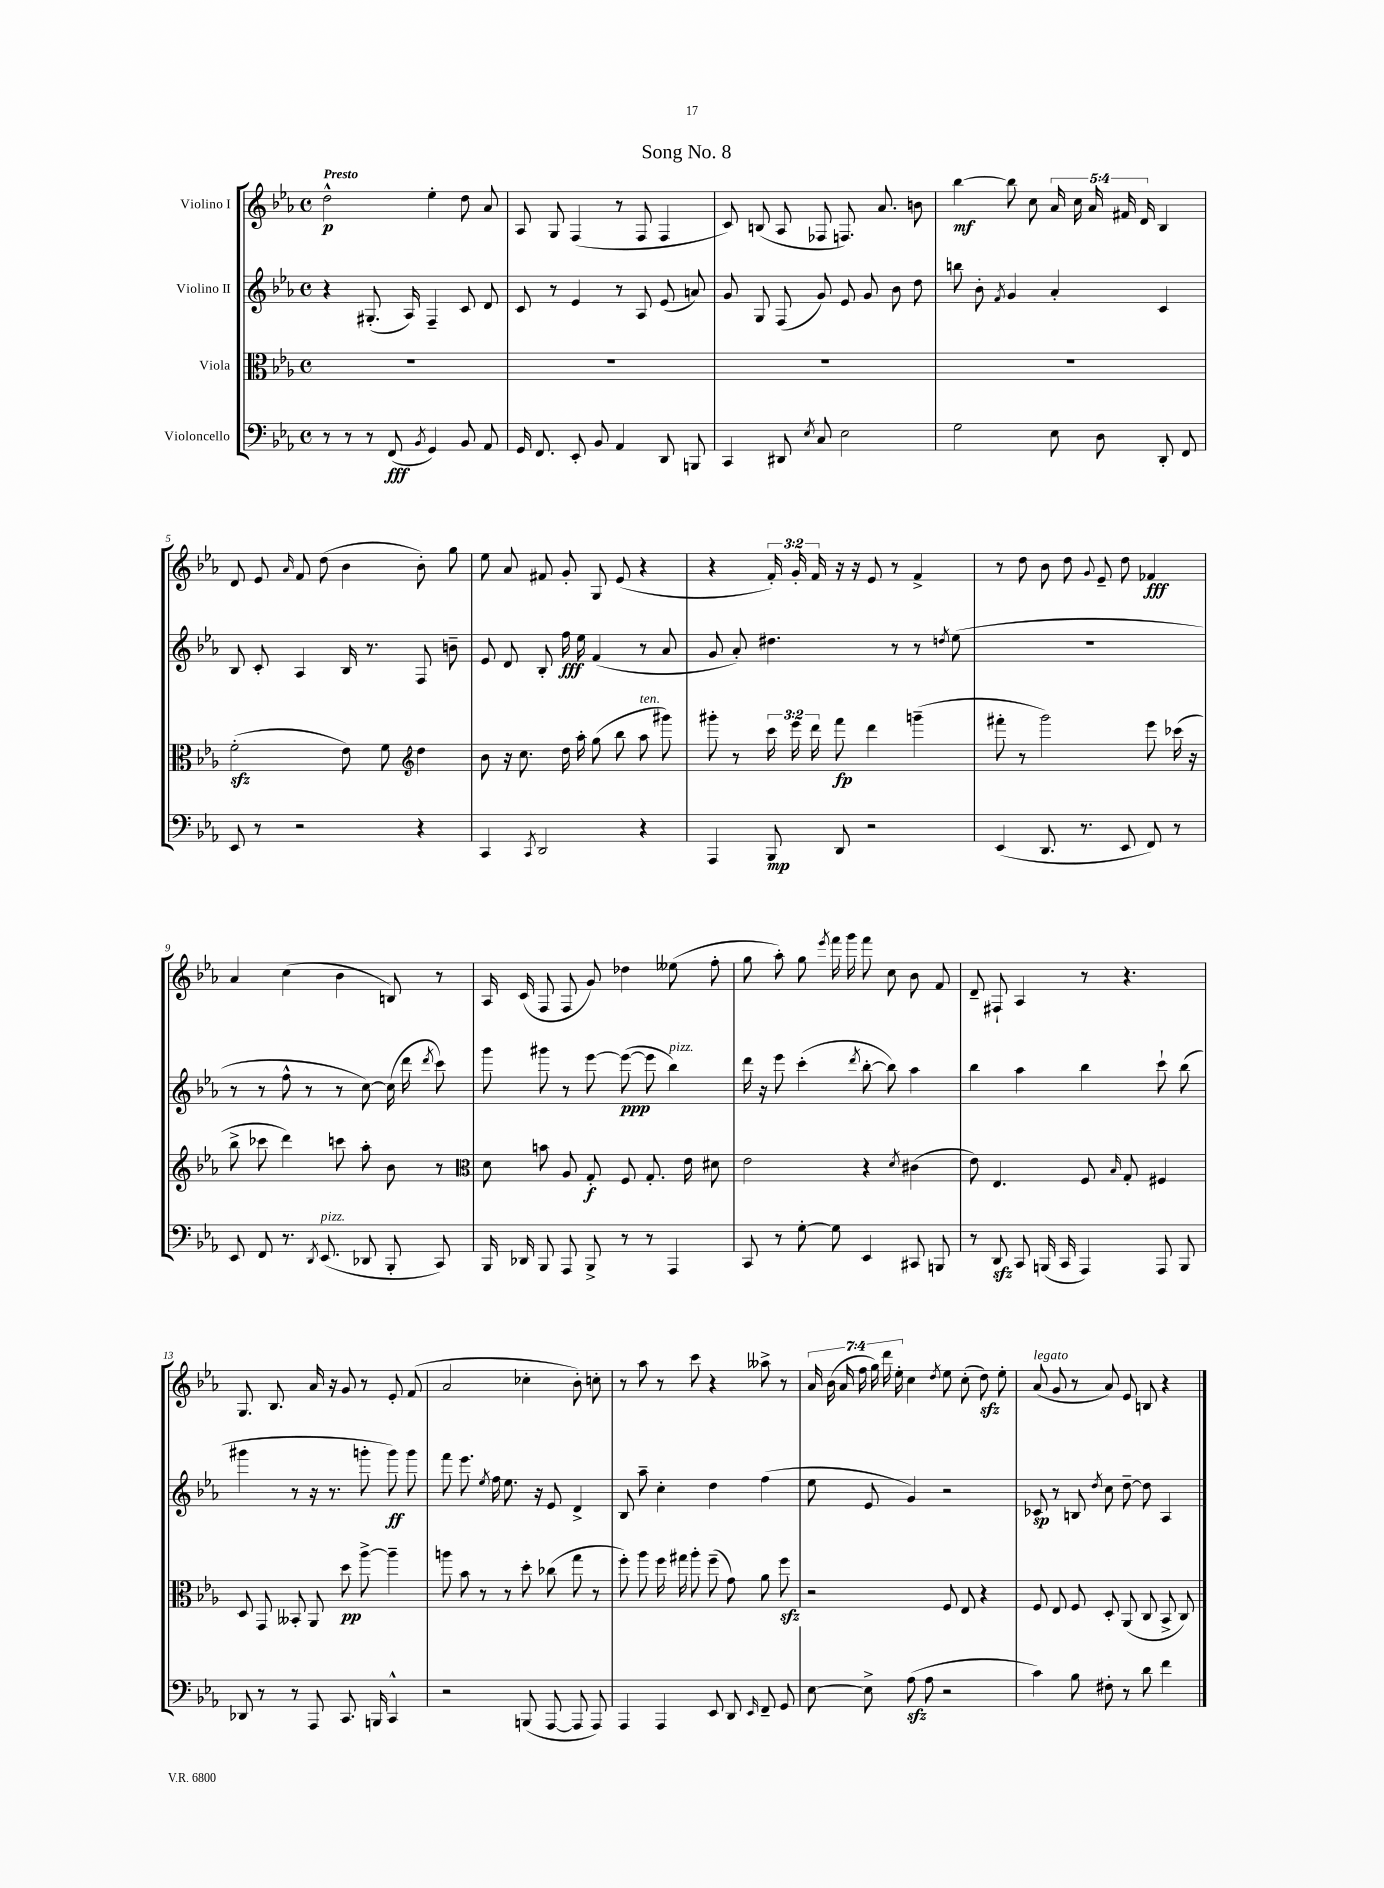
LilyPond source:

\header { title = "Song No. 8" }
<<
\new StaffGroup <<
\new Staff = "s0" \with { instrumentName = "Violino I" } {
    \clef treble \key ees \major \defaultTimeSignature \time 4/4 \override Staff.TupletNumber.text = #tuplet-number::calc-fraction-text \tempo "Presto"
    \autoBeamOff d''2-^\p ees''4-. d''8 aes'8 |
    aes8 g8 f4( r8 f8 f4 |
    c'8) b8( aes8 fes8 f8.) aes'8. b'8 |
    bes''4~\mf bes''8 c''8 \tuplet 5/4 { aes'16 c''16 aes'16 fis'16 d'16 } bes4 |
    d'8 ees'8 \grace { aes'16 } f'8 d''8( bes'4 bes'8-.) g''8 |
    ees''8 aes'8 fis'8 g'8-. g8 ees'8( r4 |
    r4 \tuplet 3/2 { f'16-.) g'16-. f'16 } r16 r16 ees'8 r8 f'4-> |
    r8 d''8 bes'8 d''8 \appoggiatura { g'8 } ees'8-- d''8 fes'4\fff |
    aes'4 c''4( bes'4 b8) r8 |
    aes16 c'16( f8 f8 g'8) des''4 eeses''8( f''8-. |
    g''8 aes''8-.) g''8 \acciaccatura { ees'''8 } f'''16 g'''16 f'''8 c''8 bes'8 f'8 |
    d'8-- fis8-! aes4 r8 r4. |
    g8. bes8. aes'16 r16 g'8 r8 ees'8-. f'8( |
    aes'2 ces''4-. bes'8-.) c''8-. |
    r8 aes''8 r8 c'''8 r4 aeses''8-> r8 |
    \tuplet 7/4 { aes'16 bes'16( aes'16 f''16 g''16) d'''16 ees''16-. } c''4 \acciaccatura { d''8 } ees''8 c''8-.( d''8\sfz) ees''8-. |
    aes'8^\markup { \italic "legato" }( g'8 r8 aes'8) ees'8 b8 r4 \bar "|." |
}
\new Staff = "s1" \with { instrumentName = "Violino II" } {
    \clef treble \key ees \major \defaultTimeSignature \time 4/4
    \autoBeamOff r4 gis8.-.( aes16) f4-- c'8 d'8 |
    c'8 r8 ees'4 r8 aes8 ees'8( a'8) |
    g'8 g8 f8( g'8) ees'8 g'8 bes'8 d''8 |
    b''8 bes'8-. \acciaccatura { f'8 } g'4 aes'4-. c'4 |
    bes8 c'8-. aes4 bes16 r8. f8 b'8-- |
    ees'8 d'8 bes8-. f''16\fff ees''16 f'4( r8 aes'8 |
    g'8 aes'8-.) dis''4. r8 r8 \acciaccatura { d''8 } ees''8( |
    R1 |
    r8 r8 f''8-^ r8 r8 c''8~) c''16( d'''16 \acciaccatura { d'''8 } c'''8) |
    g'''8 gis'''8 r8 ees'''8~ ees'''8~\ppp( ees'''8 bes''4^\markup { \italic "pizz." }) |
    d'''16 r16 ees'''8 c'''4-.( \acciaccatura { d'''8 } bes''8~-. bes''8) aes''4 |
    bes''4 aes''4 bes''4 c'''8-! bes''8( |
    gis'''4 r8 r16 r8. g'''8-. g'''8\ff) g'''8 |
    f'''8 ees'''8. \acciaccatura { ees''8 } f''16 ees''8. r16 ees'8 d'4-> |
    bes8 aes''8-- c''4-. d''4 f''4( |
    ees''8 ees'8 g'4) r2 |
    ces'8\sp r8 b8 \acciaccatura { d''8 } c''8 d''8~-- d''8 aes4 \bar "|." |
}
\new Staff = "s2" \with { instrumentName = "Viola" } {
    \clef alto \key ees \major \defaultTimeSignature \time 4/4 \override Staff.TupletNumber.text = #tuplet-number::calc-fraction-text
    \autoBeamOff R1 |
    R1 |
    R1 |
    R1 |
    f'2-.\sfz( ees'8) f'8 \clef treble d''4 |
    bes'8 r16 c''8. d''16 aes''16-. g''8( bes''8 aes''8^\markup { \italic "ten." } gis'''8) |
    gis'''8-. r8 \tuplet 3/2 { c'''16 ees'''16 d'''16 } f'''8\fp d'''4 g'''4--( |
    fis'''8-. r8 g'''2) ees'''8 ces'''16( r16 |
    bes''8-> ces'''8 d'''4) c'''8 aes''8-. bes'8 r8 |
    \clef alto d'8 b'8 aes8 g8-.\f f8 g8.-. ees'16 dis'8 |
    ees'2 r4 \acciaccatura { d'8 } cis'4( |
    ees'8) ees4. f8 \grace { bes16 } g8-. fis4 |
    d8 g,8 beses,8-. aes,8 d''8\pp aes''8~-> aes''4-- |
    a''8 bes'8 r8 r8 d''8-. ces''8( g''8 r8 |
    f''8-.) aes''8 f''16 gis''16 aes''8-. f''8--( g'8) aes'8 f''8\sfz |
    r2 f8 ees8 r4 |
    f8 ees8 f8 d8-. aes,8( c8 bes,8-> c8) \bar "|." |
}
\new Staff = "s3" \with { instrumentName = "Violoncello" } {
    \clef bass \key ees \major \defaultTimeSignature \time 4/4
    \autoBeamOff r8 r8 r8 f,8\fff( \acciaccatura { bes,8 } g,4) bes,8 aes,8 |
    g,16 f,8. ees,8-. bes,8 aes,4 d,8 b,,8 |
    c,4 dis,8 \acciaccatura { ees8 } c8 ees2 |
    g2 ees8 d8 d,8-. f,8 |
    ees,8 r8 r2 r4 |
    c,4 \acciaccatura { c,8 } d,2 r4 |
    aes,,4 bes,,8\mp d,8 r2 |
    ees,4( d,8. r8. ees,8 f,8) r8 |
    ees,8 f,8 r8. \acciaccatura { d,8 } ees,8.^\markup { \italic "pizz." }( des,8 bes,,8-. c,8) |
    bes,,16 des,16 bes,,8 aes,,8 bes,,8-> r8 r8 aes,,4 |
    c,8 r8 g8~-. g8 ees,4 cis,8 b,,8 |
    r8 d,8\sfz c,8 b,,16( c,16 aes,,4) aes,,8 b,,8 |
    des,8 r8 r8 aes,,8 c,8. b,,16 c,4-^ |
    r2 b,,8( aes,,8~ aes,,8 aes,,8) |
    aes,,4 aes,,4 ees,8 d,8 \grace { ees,16 } f,8-- g,8 |
    ees8~ ees8-> aes8\sfz( aes8 r2 |
    c'4) bes8 fis8-. r8 d'8 f'4 \bar "|." |
}
>>
>>
